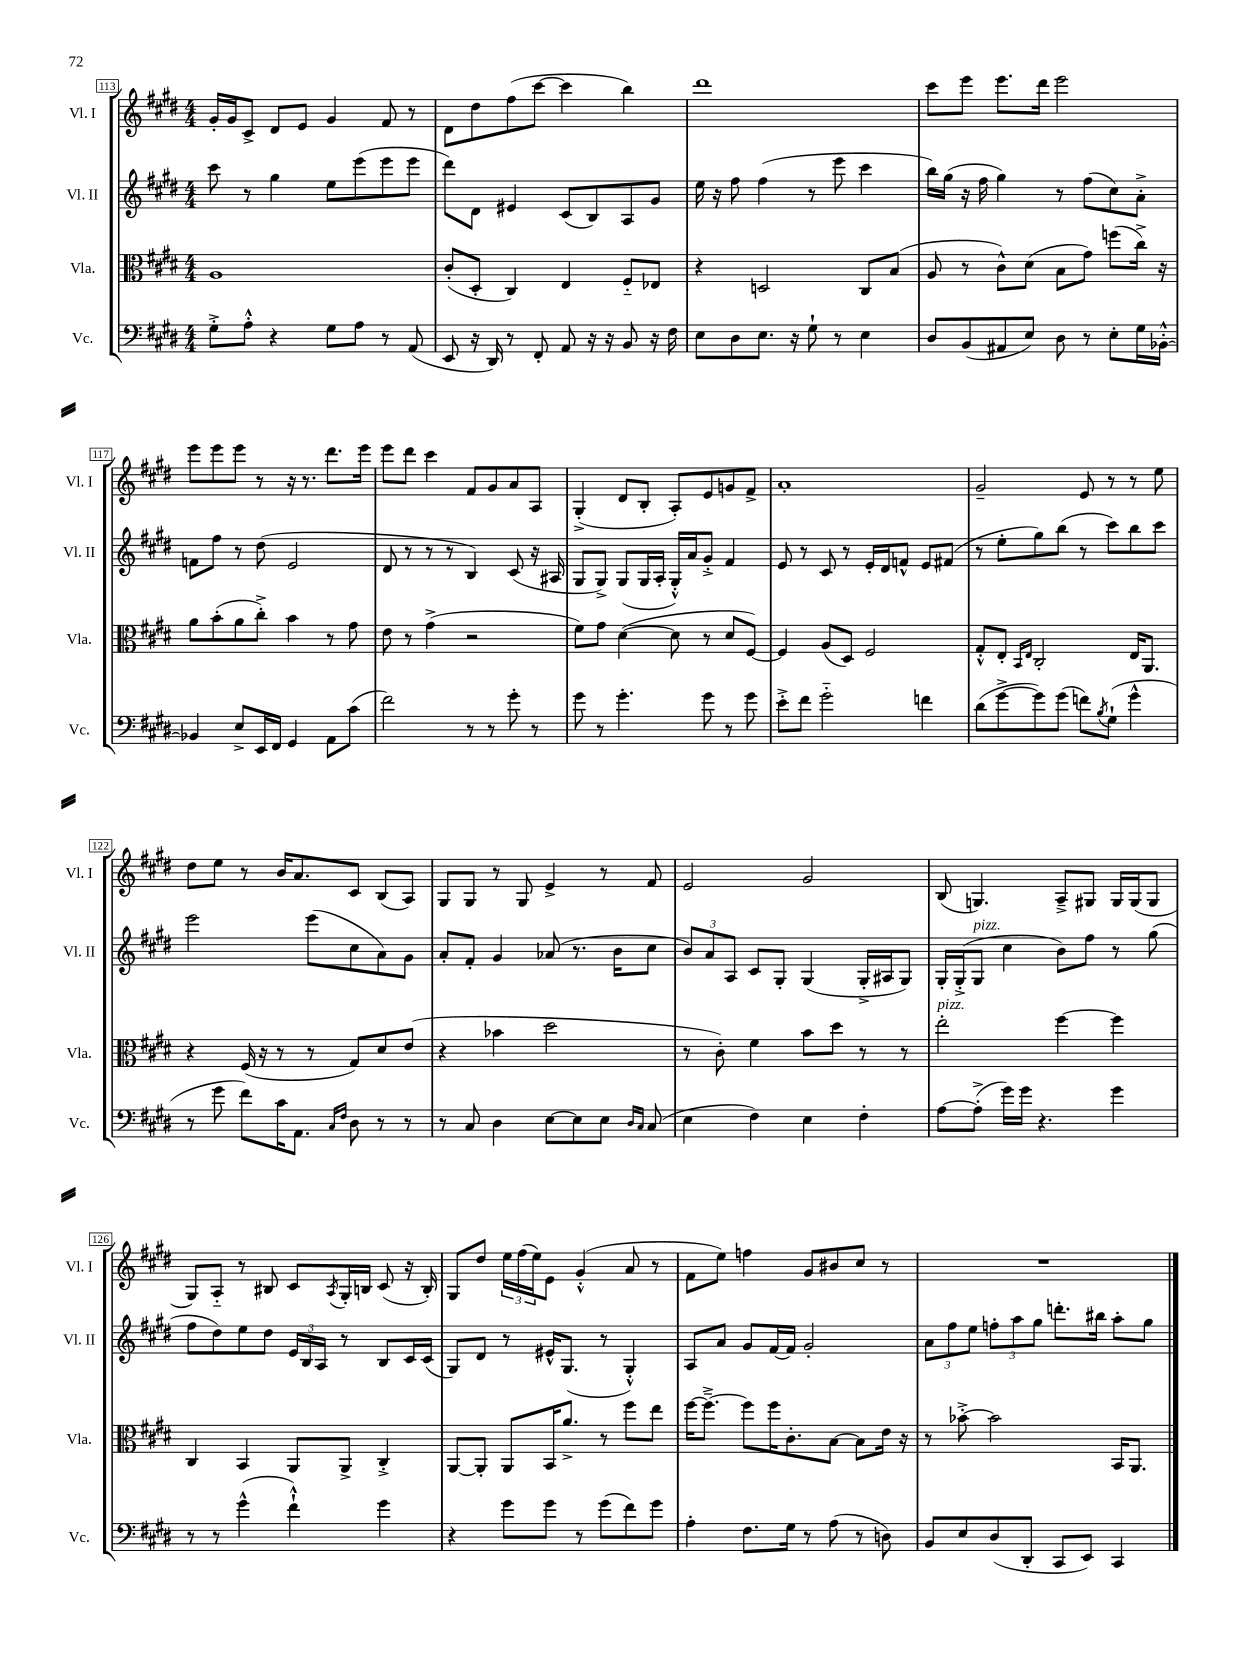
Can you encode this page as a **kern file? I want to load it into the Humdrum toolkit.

**kern	**kern	**kern	**kern
*staff4	*staff3	*staff2	*staff1
*clefF4	*clefC3	*clefG2	*clefG2
*k[f#c#g#d#]	*k[f#c#g#d#]	*k[f#c#g#d#]	*k[f#c#g#d#]
*M4/4	*M4/4	*M4/4	*M4/4
8G#'^	1A	8ccc#	16g#'
.	.	.	16g#
8A'^^	.	8r	8c#^
4r	.	4gg#	8d#
.	.	.	8e
8G#	.	8ee	4g#
8A	.	(8eee	.
8r	.	8eee	8f#
(8AA	.	8eee	8r
=	=	=	=
8EE	(8c#'	8ddd#)	8d#
16r	8D#'	8d#	8dd#
16DD#)	.	.	.
8r	4C#)	4e#	(8ff#
8FF#'	.	.	[8ccc#
8AA	4E	(8c#	4ccc#]
16r	.	8B)	.
16r	.	.	.
8BB	8F#'~	8A	4bb)
16r	8E-	8g#	.
16F#	.	.	.
=	=	=	=
8E	4r	16ee	1ddd#
.	.	16r	.
8D#	.	8ff#	.
8.E	2D	(4ff#	.
16r	.	.	.
8G#`	.	8r	.
8r	.	8eee	.
4E	8C#	4ccc#	.
.	(8B	.	.
=	=	=	=
8D#	8A	16bb)	8ccc#
.	.	(16gg#	.
(8BB	8r	16r	8eee
.	.	16ff#	.
8AA#	8c#^^)	4gg#)	8.eee
8E)	(8d#	.	.
.	.	.	16ddd#
8D#	8B	8r	2eee
8r	8g#)	(8ff#	.
8E'	(8ff	8cc#)	.
16G#	16cc#^)	8a'^	.
[16BB-'^^	16r	.	.
=	=	=	=
4BB-]	8a	8f	8eee
.	(8b'	8ff#	8eee
8E^	8a	8r	8eee
16EE	8cc#'^)	(8dd#	8r
16FF#	.	.	.
4GG#	4b	2e	16r
.	.	.	8.r
8AA	8r	.	8.ddd#
(8c#	8g#	.	.
.	.	.	16eee
=	=	=	=
2f#)	8e	8d#	8eee
.	8r	8r	8ddd#
.	(4g#^	8r	4ccc#
.	.	8r	.
8r	2r	4B)	8f#
8r	.	.	8g#
8g#'	.	(8c#	8a
8r	.	16r	8A
.	.	16A#	.
=	=	=	=
8g#	8f#)	8G#	(4G#'^
8r	8g#	8G#^)	.
4.g#'	([4d#	(8G#	8d#
.	.	16G#	8B'
.	.	16A'	.
.	8d#]	16G#'^^)	8A')
.	.	16a	.
8g#	8r	8g#'^	8e
8r	8d#	4f#	8g
8g#	[8F#)	.	8f#^
=	=	=	=
8e'^	4F#]	8e	1a'
8f#	.	8r	.
2g#'~	(8A	8c#	.
.	8D#)	8r	.
.	2F#	16e'	.
.	.	16d#	.
.	.	8f^^	.
4f	.	8e	.
.	.	(8f#	.
=	=	=	=
(8d#	8G#'^^	8r	2g#~
[8g#^	8E'	8ee'	.
.	16qqBB	.	.
.	16qqE	.	.
8g#])	2C#'	8gg#)	.
(8g#	.	(8bb	.
8f)	.	8r	8e
8qB	.	.	.
(8G#`	.	8ccc#)	8r
4g#^^	16E	8bb	8r
.	8.AA	.	.
.	.	8ccc#	8ee
=	=	=	=
8r	4r	2eee	8dd#
8g#	.	.	8ee
8f#)	(16F#	.	8r
.	16r	.	.
16c#	8r	.	16b
8.AA	.	.	8.a
.	8r	(8eee	.
16qqC#	.	.	.
16qqF#	.	.	.
8D#	8G#)	8cc#	8c#
8r	8d#	8a)	(8B
8r	(8e	8g#	8A)
=	=	=	=
8r	4r	8a'	8G#
8C#	.	8f#'	8G#
4D#	4b-	4g#	8r
.	.	.	8G#
[8E	2dd#	(8a-	4e^
8E]	.	8.r	.
8E	.	.	8r
.	.	16b	.
16qqD#	.	.	.
16qqC#	.	.	.
(8C#	.	8cc#	8f#
=	=	=	=
4E	8r	12b)	2e
.	.	12a	.
.	8c#')	.	.
.	.	12A	.
4F#)	4f#	8c#	.
.	.	8G#'	.
4E	8b	(4G#	2g#
.	8dd#	.	.
4F#'	8r	16G#'^	.
.	.	16A#	.
.	8r	8G#)	.
=	=	=	=
[8A	2ee'	16G#'	(8B
.	.	(16G#'^	.
(8A'^]	.	8G#	4.G)
16g#)	.	4cc#	.
16g#	.	.	.
4.r	.	.	.
.	[4ff#	8b)	8A~^
.	.	8ff#	8G#
4g#	4ff#]	8r	16G#
.	.	.	(16G#
.	.	(8gg#	8G#
=	=	=	=
8r	4C#	8ff#	8G#)
8r	.	8dd#)	8A'~
(4g#^^	4BB	8ee	8r
.	.	8dd#	8B#
4f#`^^)	8AA	24e	8c#
.	.	24B	.
.	.	24A	.
.	.	.	8qA
.	8AA^	8r	16G#'
.	.	.	16B
4g#	4C#'^	8B	(8c#
.	.	16c#	16r
.	.	(16c#	16B')
=	=	=	=
4r	[8AA	8G#)	8G#
.	8AA']	8d#	8dd#
8g#	8AA	8r	24ee
.	.	.	(24ff#
.	.	.	24ee)
8g#	16BB	16e#^^	8e
.	8.a^	(8.G#	.
8r	.	.	(4g#'^^
(8g#	8r	8r	.
8f#)	8ff#	4G#'^^)	8a
8g#	8ee	.	8r
=	=	=	=
4A'	[16ff#	8A	8f#
.	8.ff#~^_	.	.
.	.	8a	8ee)
8.F#	8ff#]	8g#	4ff
.	16ff#	[16f#	.
16G#	8.c#'	16f#]	.
8r	.	2g#'	8g#
(8A	[8B	.	8b#
8r	8B]	.	8cc#
8D)	16e	.	8r
.	16r	.	.
=	=	=	=
8BB	8r	12a	1r
.	.	12ff#	.
8E	[8b-'^	.	.
.	.	12ee	.
(8D#	2b-]	12ff'	.
.	.	12aa	.
8DD#'	.	.	.
.	.	12gg#	.
8CC#	.	8.ddd'	.
8EE)	.	.	.
.	.	16bb#	.
4CC#	16BB	8aa'	.
.	8.AA	.	.
.	.	8gg#	.
==	==	==	==
*-	*-	*-	*-
